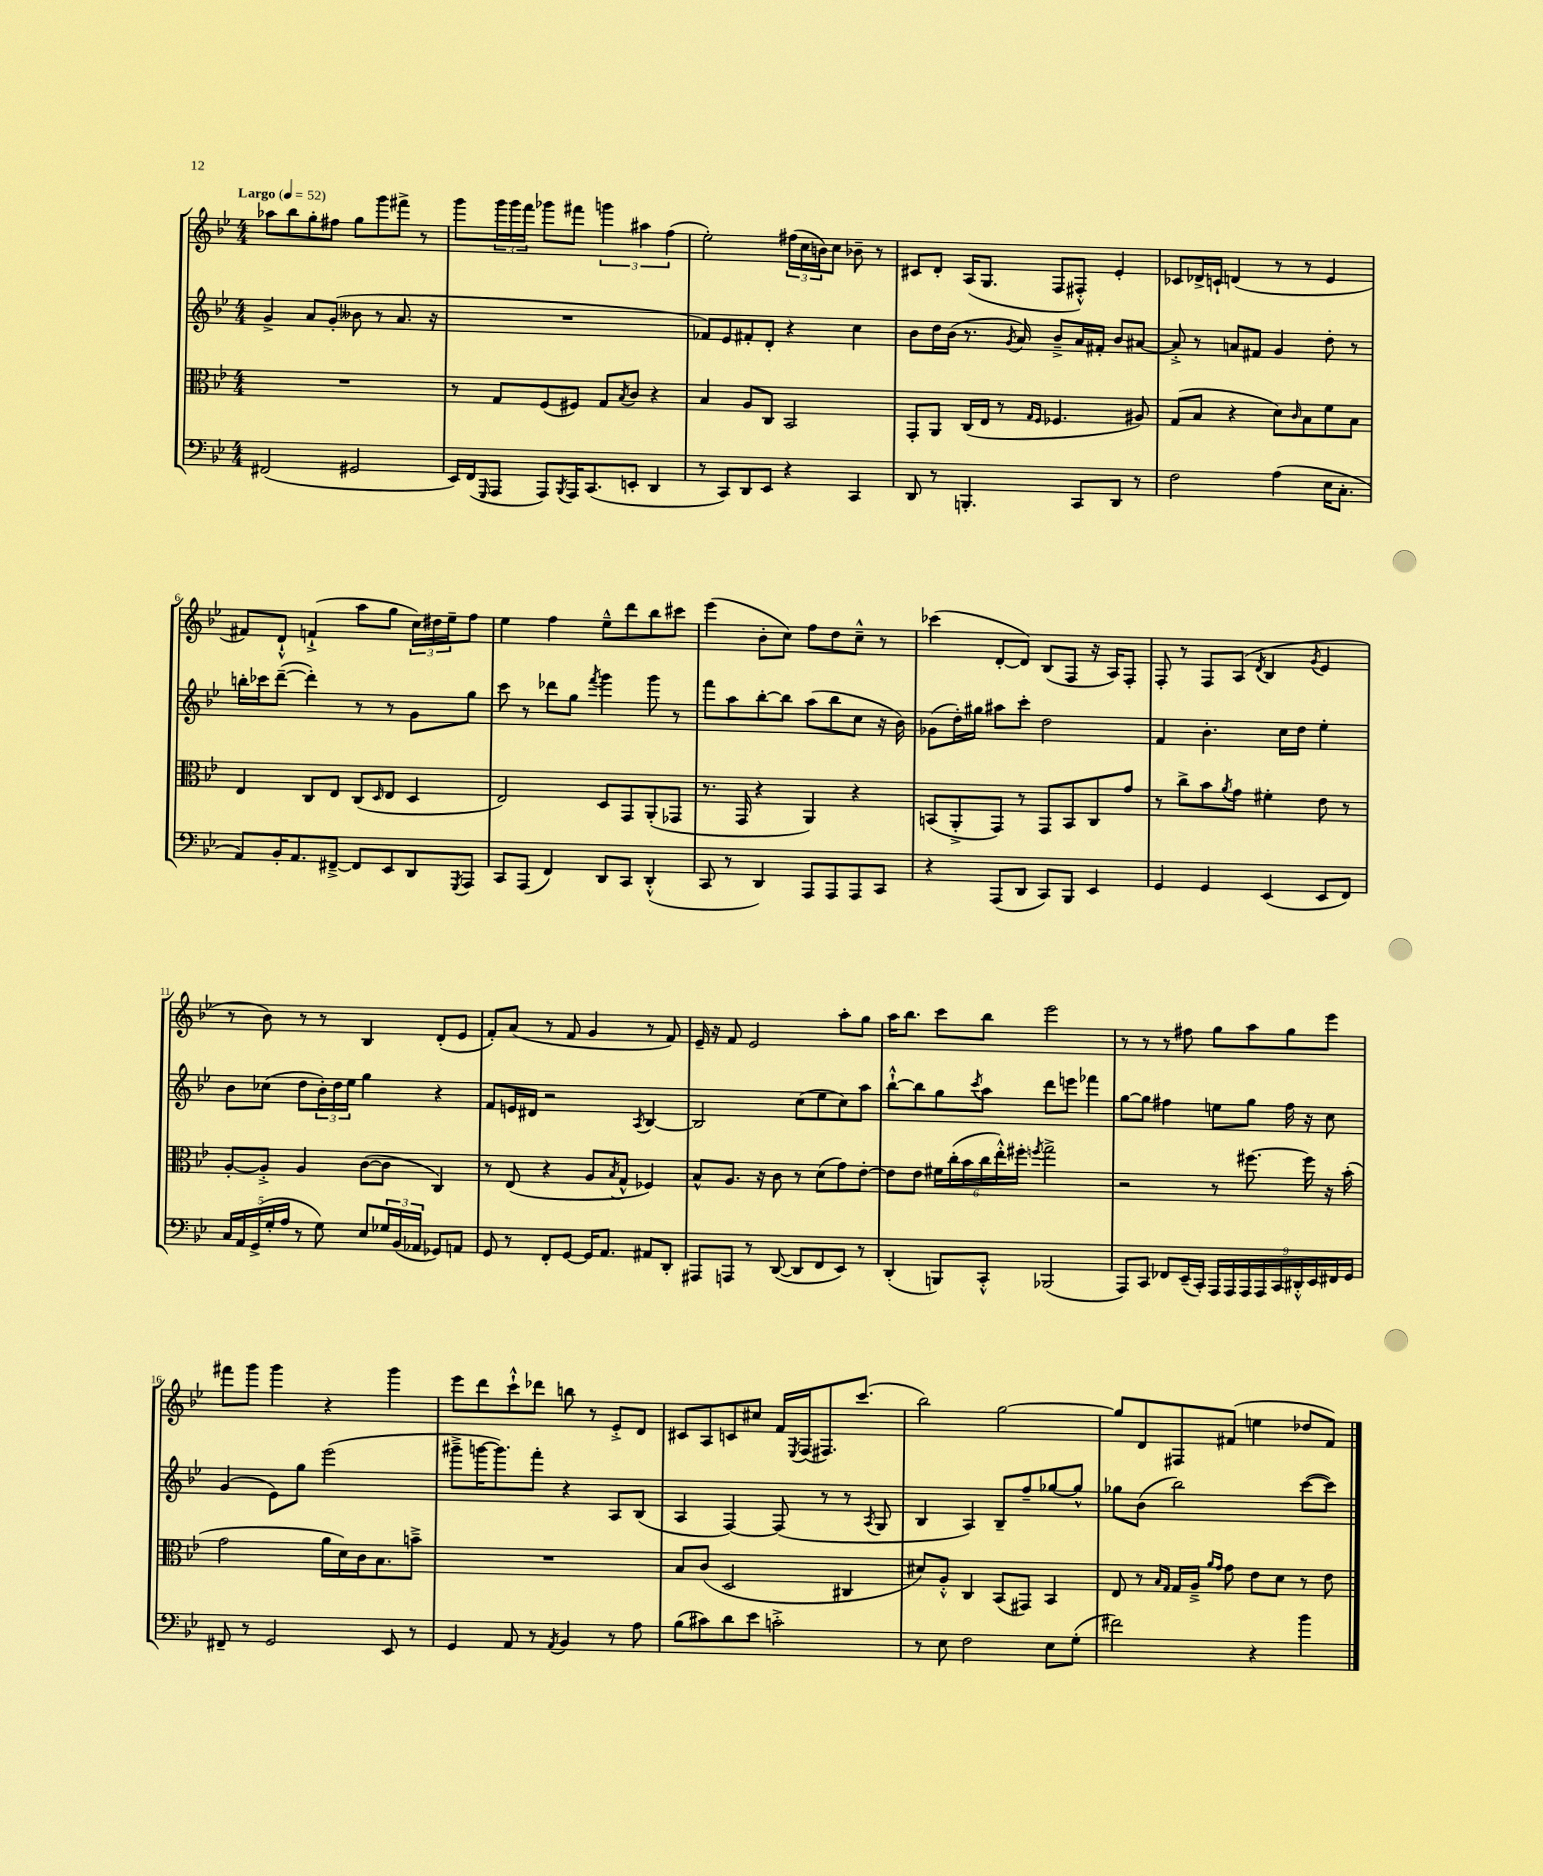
<<
\new StaffGroup <<
\new Staff = "s0" {
    \clef treble \key bes \major \numericTimeSignature \time 4/4 \tempo "Largo" 4 = 52
    aes''8 bes''8 g''8-. fis''8 g''8 g'''8 fis'''8-> r8 |
    g'''8 \tuplet 3/2 { g'''16 g'''16 f'''16 } ges'''8 fis'''8 \tuplet 3/2 { g'''4 ais''4 f''4( } |
    ees''2-.) \tuplet 3/2 { fis''16( c''16 b'16) } c''8 bes'8-- r8 |
    cis'8 d'8-. a16( g8. f8 fis8-.-^) ees'4-. |
    ces'8 des'16-> c'16-! d'4( r8 r8 ees'4 |
    fis'8) d'8-!-^ f'4-!->( a''8 g''8 \tuplet 3/2 { c''16) dis''16 ees''16-- } f''8 |
    ees''4 f''4 ees''8---^ d'''8 bes''8 cis'''8 |
    ees'''4( bes'8-. c''8) f''8 d''8 c''8---^ r8 |
    ces'''4( d'8~-. d'8) bes8( f8 r16 a16) f8-. |
    f8-. r8 f8 a8( \acciaccatura { d'8 } bes4 \acciaccatura { g'8 } ees'4 |
    r8 bes'8) r8 r8 bes4 d'8-.( ees'8 |
    f'8-.) a'8( r8 f'8 g'4 r8 f'8) |
    ees'16-- r16 f'8 ees'2 a''8-. g''8 |
    a''16 bes''8. c'''8 bes''8 ees'''2 |
    r8 r8 r8 fis''8 g''8 a''8 g''8 ees'''8 |
    fis'''8 g'''8 g'''4 r4 g'''4 |
    ees'''8 d'''8 c'''8-!-^ des'''8 b''8 r8 ees'8-.-> d'8 |
    cis'8 a8 c'8 cis''8 f'16 \acciaccatura { ees8 } f16( fis8.) c'''8.( |
    bes''2) g''2~ |
    g''8 d'8 fis8 fis'8( e''4 des''8 fis'8) \bar "|." |
}
\new Staff = "s1" {
    \clef treble \key bes \major \numericTimeSignature \time 4/4
    g'4-> a'8 g'8-.( beses'8 r8 a'8. r16 |
    R1 |
    fes'8) ees'8 fis'8-. d'8-. r4 c''4 |
    bes'8 d''16 bes'16( r8. \acciaccatura { g'8 } a'16) bes'8---> a'16 fis'16-. bes'8 ais'8~ |
    ais'8-.-> r8 a'8 fis'8 g'4 d''8-. r8 |
    b''16-. ces'''16 d'''8~--( d'''4-.) r8 r8 g'8 g''8 |
    c'''8 r8 des'''8 g''8 \acciaccatura { f'''8 } g'''4 g'''8 r8 |
    f'''8 a''8 bes''8~-. bes''8 a''8( bes''8 c''8 r16 bes'16) |
    ges'8( d''16-.) gis''16 ais''8 c'''8-. d''2 |
    f'4 bes'4.-. c''16 d''16 ees''4-. |
    bes'8 ces''8( d''8 \tuplet 3/2 { bes'16-.) d''16 ees''16 } g''4 r4 |
    f'8 e'16 dis'16 r2 \acciaccatura { a8 } bes4~ |
    bes2 c''8( ees''8 c''8) a''8 |
    bes''8~-!-^ bes''8 g''8 \acciaccatura { c'''8 } a''8 d'''8 e'''8 fes'''4 |
    g''8~ g''8 fis''4 e''8 g''8 fis''16 r16 c''8 |
    g'4( ees'8) g''8 ees'''2( |
    gis'''8---> g'''16~ g'''8.) f'''8-. r4 a8 bes8( |
    a4 f4~) f8( r8 r8 \acciaccatura { a8 } g8 |
    bes4 a4) bes8-- f''8-- ges''8~ ges''8-^ |
    ges''8 bes'8( bes''2) c'''8~( c'''8) \bar "|." |
}
\new Staff = "s2" {
    \clef alto \key bes \major \numericTimeSignature \time 4/4
    R1 |
    r8 g8 f8( fis8) g8 \acciaccatura { bes8 } c'8 r4 |
    bes4 a8 c8 bes,2 |
    g,8-. a,8 c16( ees16 r8 \grace { g16 f16 } fes4. ais8) |
    g8( bes8 r4 d'8) \grace { c'16 } bes8 f'8 bes8 |
    ees4 c8 ees8 c8( \grace { d16 } ees8 d4 |
    ees2) d8 g,8 a,8-.( ges,8 |
    r8. g,16 r4 a,4) r4 |
    b,8( a,8-.-> g,8) r8 g,8 b,8 c8 g'8 |
    r8 c''8-> bes'8 \acciaccatura { a'8 } g'8 fis'4-. ees'8 r8 |
    a8~-. a8-.-> a4 c'8~( c'8 c4) |
    r8 ees8( r4 a8 \acciaccatura { bes8 } g8-^ fes4) |
    bes8-^ a8. r16 c'8 r8 d'8( g'8) ees'8~-. |
    ees'8 ees'8 \tuplet 6/4 { fis'16 c''16-.( bes'16 c''16 ees''16-.-^) fis''16-. } \acciaccatura { f''8 } g''2-> |
    r2 r8 fis''8.~ fis''16 r16 bes'16-.( |
    g'2 a'16 d'16) c'16 bes8. b'8---> |
    R1 |
    bes8 c'8( d2 cis4 |
    dis'8) a8-.-^ c4 bes,8( gis,8) bes,4 |
    ees8 r8 \grace { bes16 g16 } g16 a16---> \grace { a'16 g'16 } g'8 ees'8 d'8 r8 ees'8 \bar "|." |
}
\new Staff = "s3" {
    \clef bass \key bes \major \numericTimeSignature \time 4/4
    fis,2( gis,2 |
    ees,16) f,16( \grace { g,,16 } a,,8 a,,8) \acciaccatura { bes,,8 } a,,16 c,8.( e,8-. d,4 |
    r8 c,8) d,8 ees,8 r4 c,4 |
    d,8 r8 b,,4.-. c,8 d,8 r8 |
    f2 a4( ees16 c8.-. |
    a,8) bes,16-. a,8. fis,8~---> fis,8 ees,8 d,8 \acciaccatura { g,,8 } a,,8 |
    c,8 a,,8( f,4) d,8 c,8 d,4-.-^( |
    c,8 r8 d,4) a,,8 a,,8 a,,8 c,8 |
    r4 a,,8( d,8 c,8) bes,,8 ees,4 |
    g,4 g,4 ees,4( ees,8 f,8) |
    \tuplet 5/4 { c16 a,16 g,16->( g16-. a16 } r8 g8) ees8 \tuplet 3/2 { ges16 bes,16( aes,16 } ges,8) a,8 |
    g,8 r8 f,8-. g,8~ g,16 a,8. ais,8 d,8-. |
    ais,,8 a,,8 r8 d,8~( d,8 f,8 ees,8) r8 |
    d,4-.( b,,8) c,8-.-^ bes,,2( |
    a,,8) c,8 fes,8 ees,16--( c,16-.) \tuplet 9/8 { a,,16 a,,16 a,,16 a,,16 c,16 dis,16-.-^ ees,16 fis,16 g,16 } |
    fis,8-- r8 g,2 ees,8 r8 |
    g,4 a,8 r8 \acciaccatura { a,8 } bes,4 r8 a8 |
    bes8( cis'8) d'8 ees'8 c'2-.-> |
    r8 ees8 f2 ees8 g8-.( |
    fis'2) r4 bes'4 \bar "|." |
}
>>
>>
